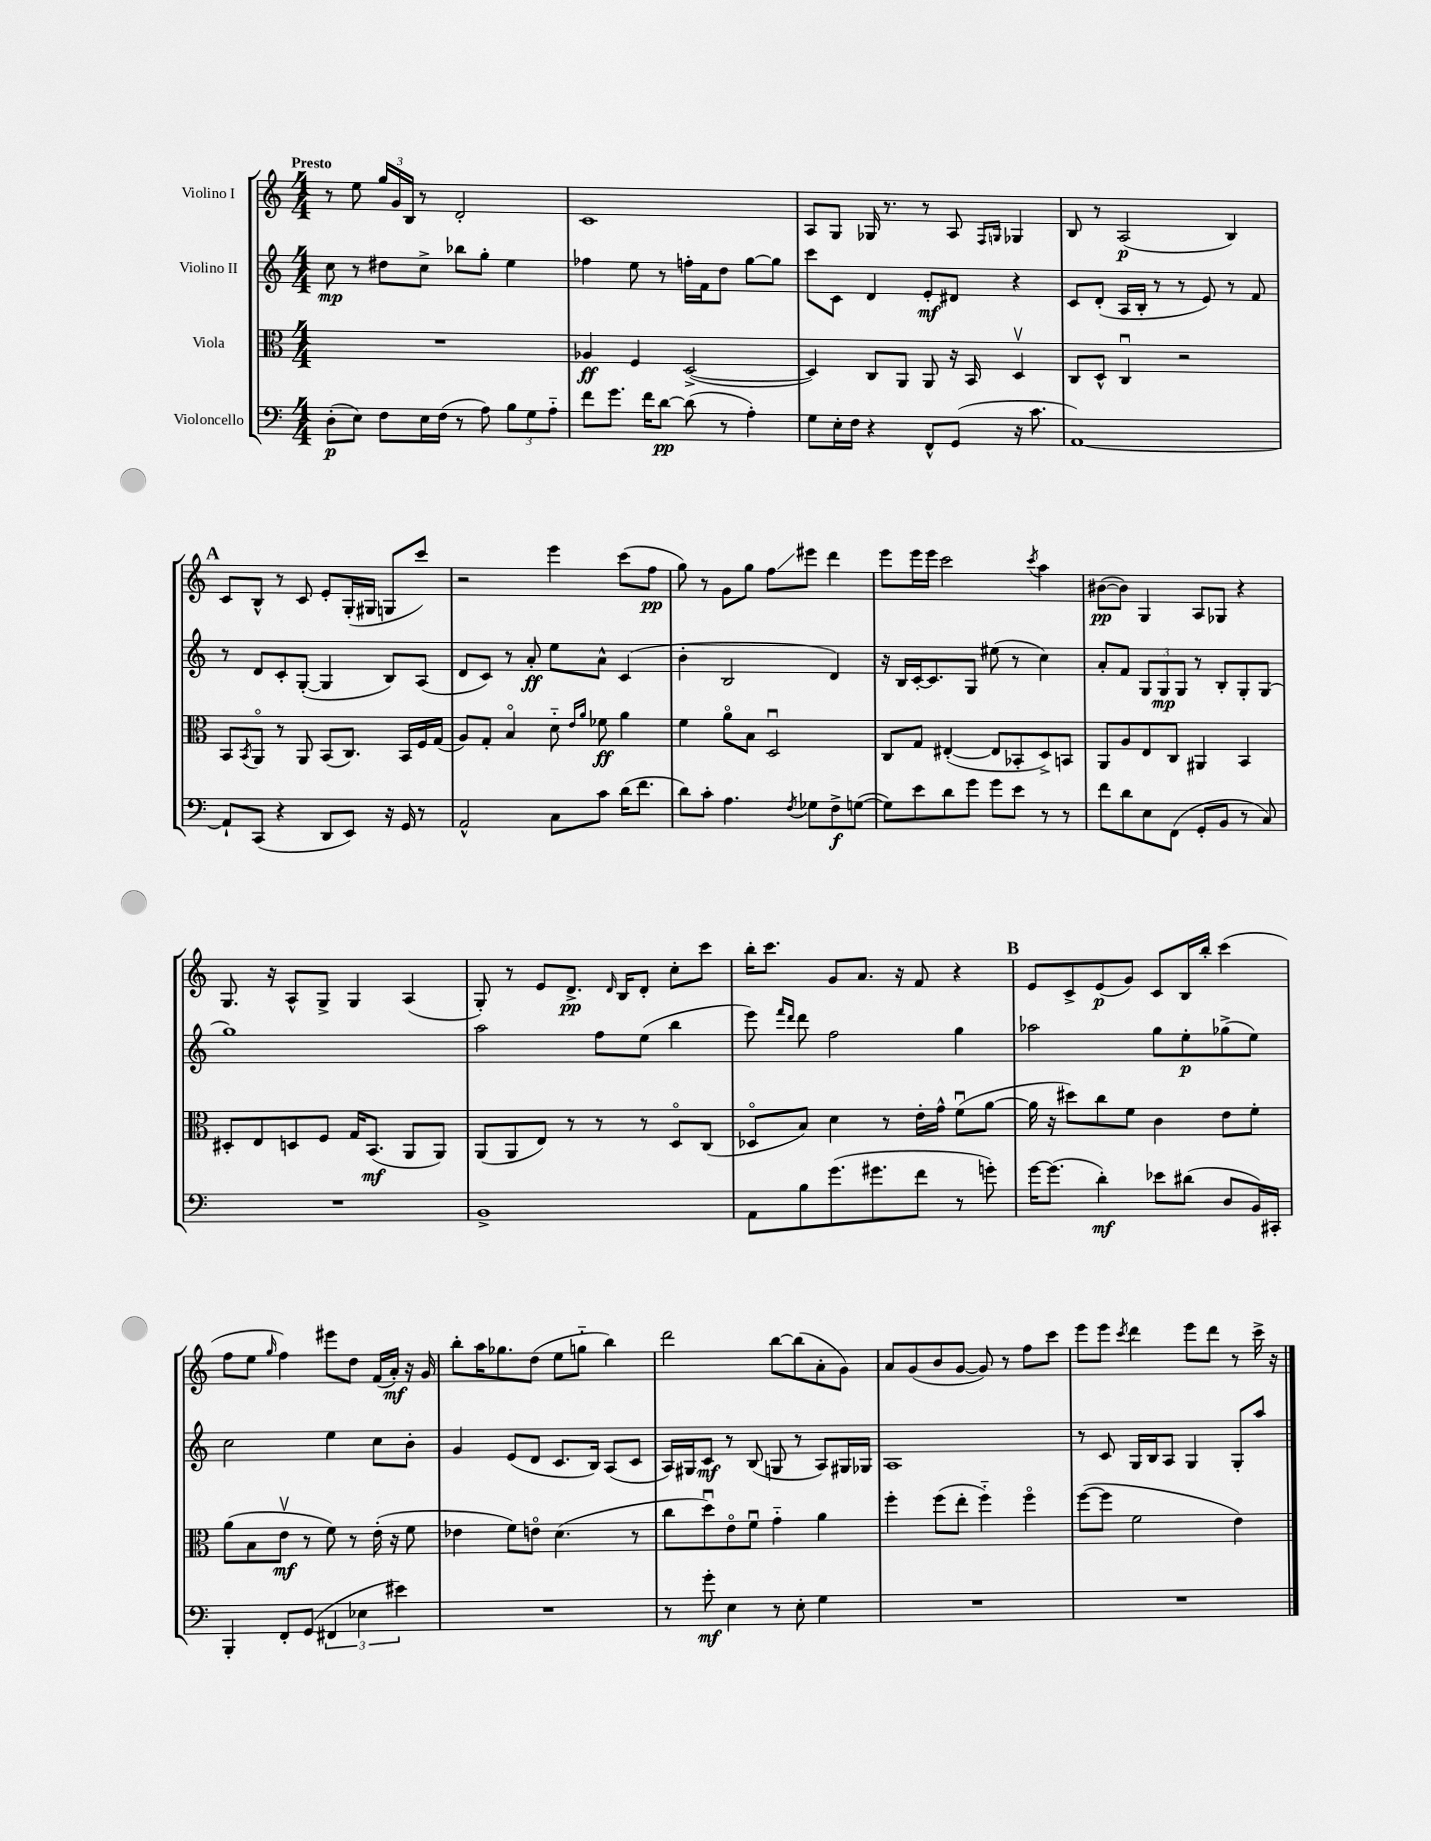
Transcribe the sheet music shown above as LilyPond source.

<<
\new StaffGroup <<
\new Staff = "s0" \with { instrumentName = "Violino I" } {
    \clef treble \key c \major \numericTimeSignature \time 4/4 \tempo "Presto"
    r8 e''8 \tuplet 3/2 { g''16 g'16 b16 } r8 d'2-. |
    c'1 |
    a8 g8 ges16 r8. r8 a8 \grace { f16 g16 } ges4 |
    b8 r8 a2\p( b4) |
    \mark \markup { \bold "A" } c'8 b8-^ r8 c'8 e'8-. g16-.( gis16 g8 c'''8) |
    r2 e'''4 c'''8( f''8\pp |
    g''8) r8 g'8 g''8 f''8\glissando eis'''8 d'''4 |
    e'''8 e'''16 e'''16 c'''2 \acciaccatura { c'''8 } a''4 |
    bis'8~\pp( bis'8) g4 a8 ges8 r4 |
    g8. r16 a8-^ g8-> g4 a4( |
    g8-.) r8 e'8 d'8.->\pp \grace { d'16 } b16 d'8-. c''8-. c'''8 |
    b''16-. c'''8. g'8 a'8. r16 f'8 r4 |
    \mark \markup { \bold "B" } e'8 c'8-> e'8\p( g'8) c'8 b16 b''16-. c'''4( |
    f''8 e''8 \grace { g''16 } f''4) eis'''8 d''8 f'16( a'16-.\mf) r16 g'16 |
    b''8-. a''16 ges''8. d''8( e''8 g''8-_ b''4) |
    d'''2 b''8~ b''8( a'8-. g'8) |
    a'8 g'8( b'8 g'8~ g'8) r8 f''8 c'''8 |
    e'''8 e'''8 \acciaccatura { c'''8 } d'''4 e'''8 d'''8 r8 c'''16-> r16 \bar "|." |
}
\new Staff = "s1" \with { instrumentName = "Violino II" } {
    \clef treble \key c \major \numericTimeSignature \time 4/4
    c''8\mp r8 dis''8 c''8-> bes''8 g''8-. e''4 |
    fes''4 e''8 r8 f''16-. f'16 d''8 g''8~ g''8 |
    c'''8 c'8 d'4 e'8-.\mf dis'8 r4 |
    c'8 d'8-.( a16 b16-. r8 r8 e'8) r8 f'8 |
    \mark \markup { \bold "A" } r8 d'8 c'8-. g8~-.( g4 b8) a8( |
    d'8 c'8) r8 a'8-.\ff e''8 a'8-^ c'4( |
    b'4-. b2 d'4) |
    r16 b16 c'16~-. c'8. g8 eis''8( r8 c''4) |
    a'8-. f'8 \tuplet 3/2 { g8 g8\mp g8 } r8 b8-. g8-. g8( |
    g''1) |
    a''2 f''8 e''8( b''4 |
    e'''8) \grace { f'''16 d'''16 } d'''8 f''2 g''4 |
    \mark \markup { \bold "B" } aes''2 g''8 e''8-.\p ges''8->( e''8) |
    c''2 e''4 c''8 b'8-. |
    g'4 e'8( d'8 c'8. b16) a8( c'8 |
    a16) gis16 c'8\mf r8 b8( g8 r8 a8) gis16 ges16 |
    a1 |
    r8 c'8 g16 b16 a8 g4 g8-. a''8 \bar "|." |
}
\new Staff = "s2" \with { instrumentName = "Viola" } {
    \clef alto \key c \major \numericTimeSignature \time 4/4
    R1 |
    aes4\ff f4 d2~->( |
    d4) c8 a,8 a,8 r16 b,16 d4\upbow |
    c8 d8-^ c4\downbow r2 |
    \mark \markup { \bold "A" } b,8 \acciaccatura { b,8 } a,8\flageolet r8 a,8 b,8( c8.) b,16 f16 g16( |
    a8) g8-. b4\flageolet d'8-_ \grace { e'16 a'16 } fes'8\ff a'4 |
    f'4 a'8\flageolet b8 d2\downbow |
    c8 g8 eis4~-.( eis8 bes,8-. d8->) b,8 |
    a,8 a8 e8 c8 ais,4 b,4 |
    dis8-. e8 d8 f8 g16 b,8.\mf( a,8 a,8) |
    a,8( a,8 e8) r8 r8 r8 d8\flageolet c8( |
    des8\flageolet b8) d'4 r8 e'16-. g'16-^ f'8\downbow( a'8~ |
    \mark \markup { \bold "B" } a'16 r16 dis''8) c''8 f'8 c'4 e'8 f'8-. |
    a'8( b8 e'8\upbow\mf r8 f'8) r8 e'16-.( r16 f'8 |
    ees'4 f'8) e'8\flageolet d'4.( r8 |
    c''8 d''8\downbow) e'8\flageolet f'8\downbow g'4-_ a'4 |
    f''4-. f''8( e''8-. f''4-_) f''4\flageolet |
    f''8~( f''8 f'2 e'4) \bar "|." |
}
\new Staff = "s3" \with { instrumentName = "Violoncello" } {
    \clef bass \key c \major \numericTimeSignature \time 4/4
    d8-.\p( e8) f8 e16 f16( r8 a8) \tuplet 3/2 { b8 g8 a8-_ } |
    f'8 g'8. f'16 d'8~\pp d'8( r8 a4-.) |
    g8 e16-. f16 r4 f,8-^ g,8( r16 c'8. |
    a,1~) |
    \mark \markup { \bold "A" } a,8-! c,8( r4 d,8 e,8) r16 g,16 r8 |
    a,2-^ c8 c'8 d'16( f'8. |
    d'8) c'8-. a4. \acciaccatura { f8 } ges8 f8->\f g8~( |
    g8) e'8 d'8 g'8 g'8 e'8 r8 r8 |
    f'8 d'8 e8 f,8( g,8-. b,8 r8 c8) |
    R1 |
    b,1-> |
    a,8 b8 g'8.( gis'8. f'8 r8 g'8-.) |
    \mark \markup { \bold "B" } g'16~ g'8.( d'4-.\mf) ees'8 dis'8( d8 b,16) cis,16-. |
    b,,4-. f,8-. g,8( \tuplet 3/2 { fis,4 ees4 eis'4) } |
    R1 |
    r8 g'8-.\mf e4 r8 e8-. g4 |
    R1 |
    R1 \bar "|." |
}
>>
>>
\layout { \context { \Score \remove "Bar_number_engraver" } }
